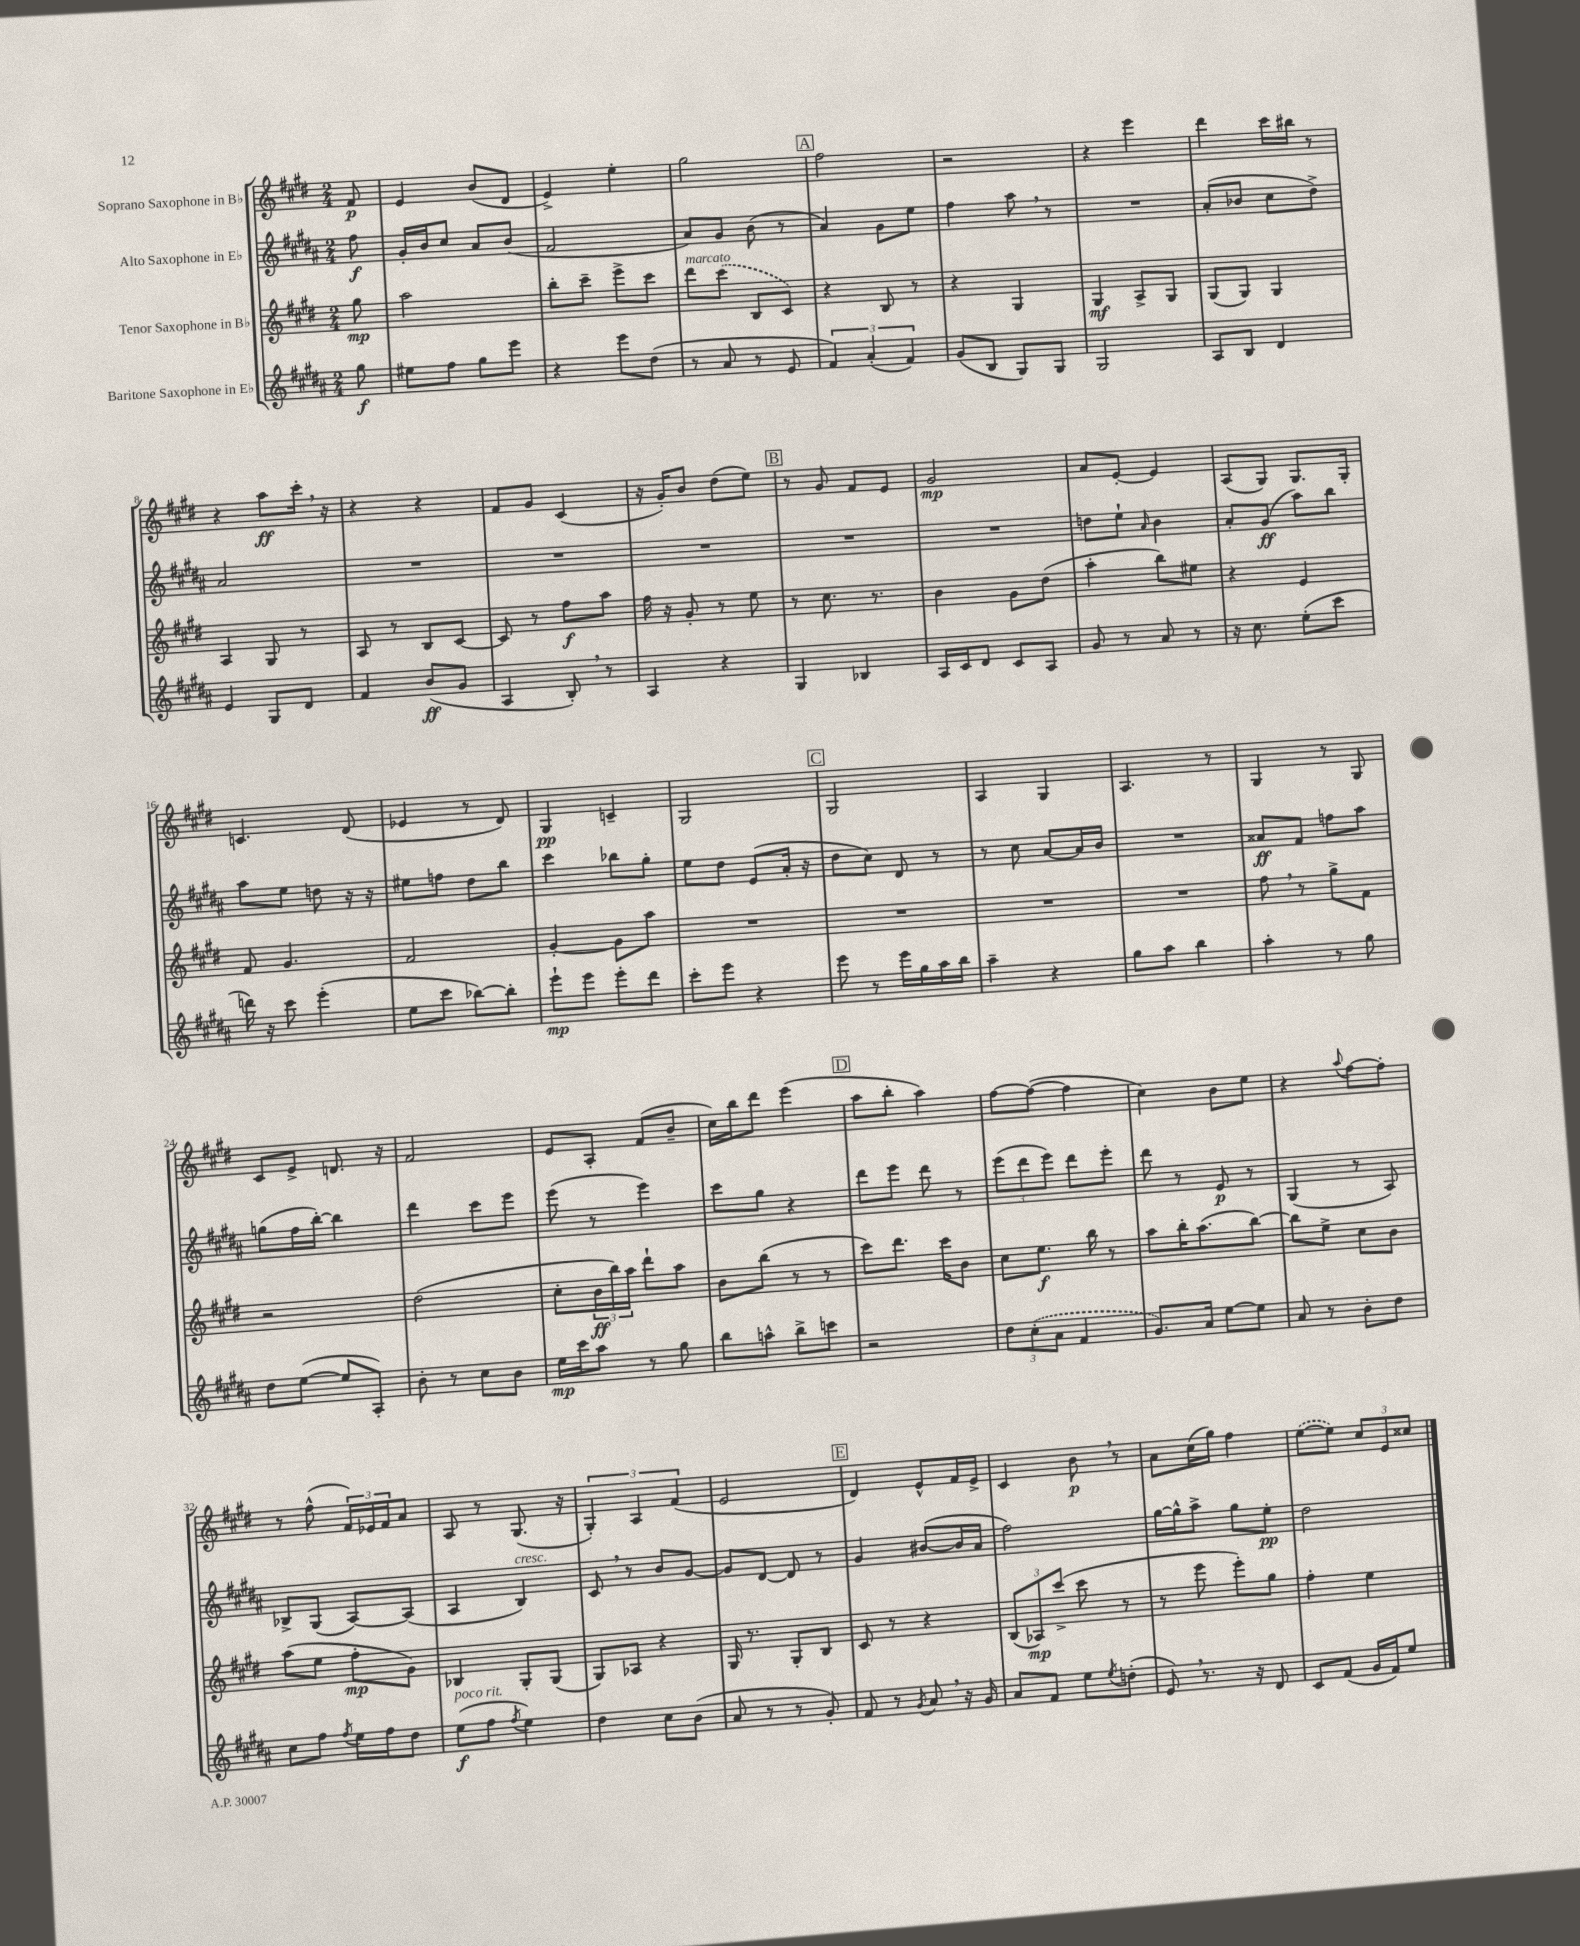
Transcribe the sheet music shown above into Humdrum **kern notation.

**kern	**kern	**kern	**kern
*staff4	*staff3	*staff2	*staff1
*clefG2	*clefG2	*clefG2	*clefG2
*k[f#c#g#d#a#]	*k[f#c#g#d#]	*k[f#c#g#d#a#]	*k[f#c#g#d#]
*M2/4	*M2/4	*M2/4	*M2/4
8gg#	8gg#	8ff#	8f#
=	=	=	=
8ee#	2aa	16g#'	4e
.	.	16b	.
8ff#	.	8cc#	.
8gg#	.	8a#	(8b
8eee	.	(8b	8d#
=	=	=	=
4r	8bb'	2f#	4e^)
.	8ccc#~	.	.
8eee	8eee^	.	4ee'
(8dd#	8ccc#	.	.
=	=	=	=
8r	8ddd#	8a#)	2gg#
8a#	(8ccc#	8g#	.
8r	8B	(8b	.
8e	8c#)	8r	.
=	=	=	=
6f#)	4r	4a#)	2ff#
(6a#'	.	.	.
.	8B	8g#	.
6f#)	.	.	.
.	8r	8ee	.
=	=	=	=
(8g#	4r	4ff#	2r
8B	.	.	.
8G#)	4G#	8aa#	.
8G#	.	8r	.
=	=	=	=
2G#	4G#	2r	4r
.	8A^	.	4eee
.	8G#	.	.
=	=	=	=
8A#	(8G#	(8a#'	4ddd#
8B	8G#)	8b-	.
4d#	4G#	8cc#	16ccc#
.	.	.	16bb#
.	.	8dd#^)	8r
=	=	=	=
4e	4A	2a#	4r
8G#	8G#	.	8aa
8d#	8r	.	16ccc#'
.	.	.	16r
=	=	=	=
4f#	8A	2r	4r
.	8r	.	.
(8b	8B	.	4r
8g#	[8c#	.	.
=	=	=	=
4A#	8c#]	2r	8f#
.	8r	.	8g#
8B')	8ff#	.	(4c#
8r	8aa	.	.
=	=	=	=
4A#	16ff#	2r	16r
.	16r	.	16g#')
.	8g#'	.	8b
4r	8r	.	(8dd#
.	8ee	.	8ee)
=	=	=	=
4G#	8r	2r	8r
.	8.cc#	.	8g#
4B-	.	.	8f#
.	8.r	.	.
.	.	.	8e
=	=	=	=
16A#	4b	2r	2g#
16c#	.	.	.
8d#	.	.	.
8c#	8g#	.	.
8A#	(8dd#	.	.
=	=	=	=
8g#	4aa'	8dd	8a
8r	.	8ee`	[8e'
.	.	16qqa#	.
8a#	8bb)	4b	4e]
8r	8ee#	.	.
=	=	=	=
16r	4r	8a#'	(8A
8.cc#	.	.	.
.	.	(8g#	8G#)
(8ee'	4e	8aa#)	8.G#
8ccc#	.	8bb	.
.	.	.	16G#'
=	=	=	=
16ddd)	8f#	8aa#	4.c
16r	.	.	.
8ccc#	4.g#	8ee	.
(4eee'	.	8dd	.
.	.	16r	(8d#
.	.	16r	.
=	=	=	=
8ee	2f#	8ee#	4e-
8ccc#	.	8ff	.
[8bb-)	.	8dd#	8r
8bb-']	.	8bb	8d#)
=	=	=	=
8eee`	[4g#'	4ccc#	4G#
8eee	.	.	.
8eee'	8g#]	8bb-	4c~
8ddd#	8aa	8gg#'	.
=	=	=	=
8ccc#'	2r	8ee	2G#
8eee	.	8dd#	.
4r	.	(8e	.
.	.	16a#'	.
.	.	16r	.
=	=	=	=
8eee	2r	8dd#	2G#
8r	.	8cc#)	.
16eee	.	8d#	.
16gg#	.	.	.
16aa#	.	8r	.
16bb	.	.	.
=	=	=	=
4aa#~	2r	8r	4A
.	.	8cc#	.
4r	.	[8a#	4G#
.	.	16a#]	.
.	.	16b	.
=	=	=	=
8gg#	2r	2r	4.A
8aa#	.	.	.
4bb	.	.	.
.	.	.	8r
=	=	=	=
4aa#'	8ff#	8a##	4G#
.	8r	8f#	.
8r	8gg#^	8ff	8r
8gg#	8f#	8aa#	8G#
=	=	=	=
8dd#	2r	(8gg	8c#
([8ee	.	16ff#	8e^
.	.	[16bb')	.
8ee]	.	4bb]	8.d
8A#')	.	.	.
.	.	.	16r
=	=	=	=
8b'	(2dd#	4ddd#	2f#
8r	.	.	.
8cc#	.	8ccc#	.
8b	.	8eee	.
=	=	=	=
16ee	8cc#'	(8eee	8e
16ccc#	.	.	.
8aa#	24b	8r	8A'
.	24bb)	.	.
.	24aa	.	.
8r	8ddd#`	4eee)	(8f#
8gg#	8aa	.	8b~
=	=	=	=
8bb	8b	8ccc#	16cc#)
.	.	.	16bb
8aa^^	(8bb	8gg#	8ddd#
8bb^	8r	4r	(4eee
8ccc	8r	.	.
=	=	=	=
2r	8ccc#)	8ddd#	8aa
.	8.ddd#	8eee	8bb'
.	.	8ddd#	4aa)
.	16ccc#	.	.
.	8b	8r	.
=	=	=	=
12dd#	8cc#	(12eee	[8ff#
(12cc#'	.	12ddd#	.
.	8.ee	.	(8ff#_
12a#	.	12eee)	.
4f#	.	8ddd#	4ff#]
.	16bb	.	.
.	8r	8eee'	.
=	=	=	=
8.g#)	8aa	8ddd#	4cc#)
.	16bb'	8r	.
16a#	(8.aa	.	.
[8ee	.	8e	8b
8ee]	[8bb)	8r	8ee
=	=	=	=
8a#	8bb]	(4G#	4r
8r	8ee^	.	.
.	.	.	8qqaa
8b'	8cc#	8r	[8ff#
8dd#	8b	8A#)	8ff#']
=	=	=	=
8cc#	(8aa	8B-^	8r
8ff#	8ee	(8G#	(8ff#^^
8qff#	.	.	.
16ee	8ff#'	[8A#)	24f#)
.	.	.	24e-
16ff#	.	.	.
.	.	.	24f#
8dd#	8g#)	(8A#]	8a
=	=	=	=
(8ee	4B-	4A#	8A
8ff#	.	.	8r
8qff#	.	.	.
4ee)	8G#'	4B)	(8.G#
.	(8G#	.	.
.	.	.	16r
=	=	=	=
4dd#	8G#)	8c#	6G#')
.	8A-	8r	.
.	.	.	6A
8cc#	4r	8b	.
.	.	.	(6f#
(8b	.	[8g#	.
=	=	=	=
8a#	16G#	8g#]	2e
.	8.r	.	.
8r	.	[8d#	.
8r	8G#'	8d#]	.
8g#')	8B	8r	.
=	=	=	=
8f#	8c#	4g#	4d#)
8r	8r	.	.
8qg#	.	.	.
8a#	4r	([8b#	8e^^
16r	.	16b#]	16f#
16g#	.	16a#	16e^
=	=	=	=
8a#	(12B	2ff#)	4c#
.	12A-)	.	.
8f#	.	.	.
.	(12ccc#^	.	.
8ee	8ccc#	.	8b
8qee	.	.	.
(8dd'	8r	.	8r
=	=	=	=
8e)	8r	[16gg#	8a
.	.	16gg#^^]	.
8.r	8eee	8aa#^	(16cc#
.	.	.	16gg#)
.	8eee')	8gg#	4ff#
16r	.	.	.
8d#	8gg#	8ee'	.
=	=	=	=
8c#	4ff#'	2dd#	([8ee
(8f#	.	.	8ee])
16g#	4ee	.	12cc#
16f#)	.	.	.
.	.	.	12e
8ee	.	.	.
.	.	.	12cc##
==	==	==	==
*-	*-	*-	*-
